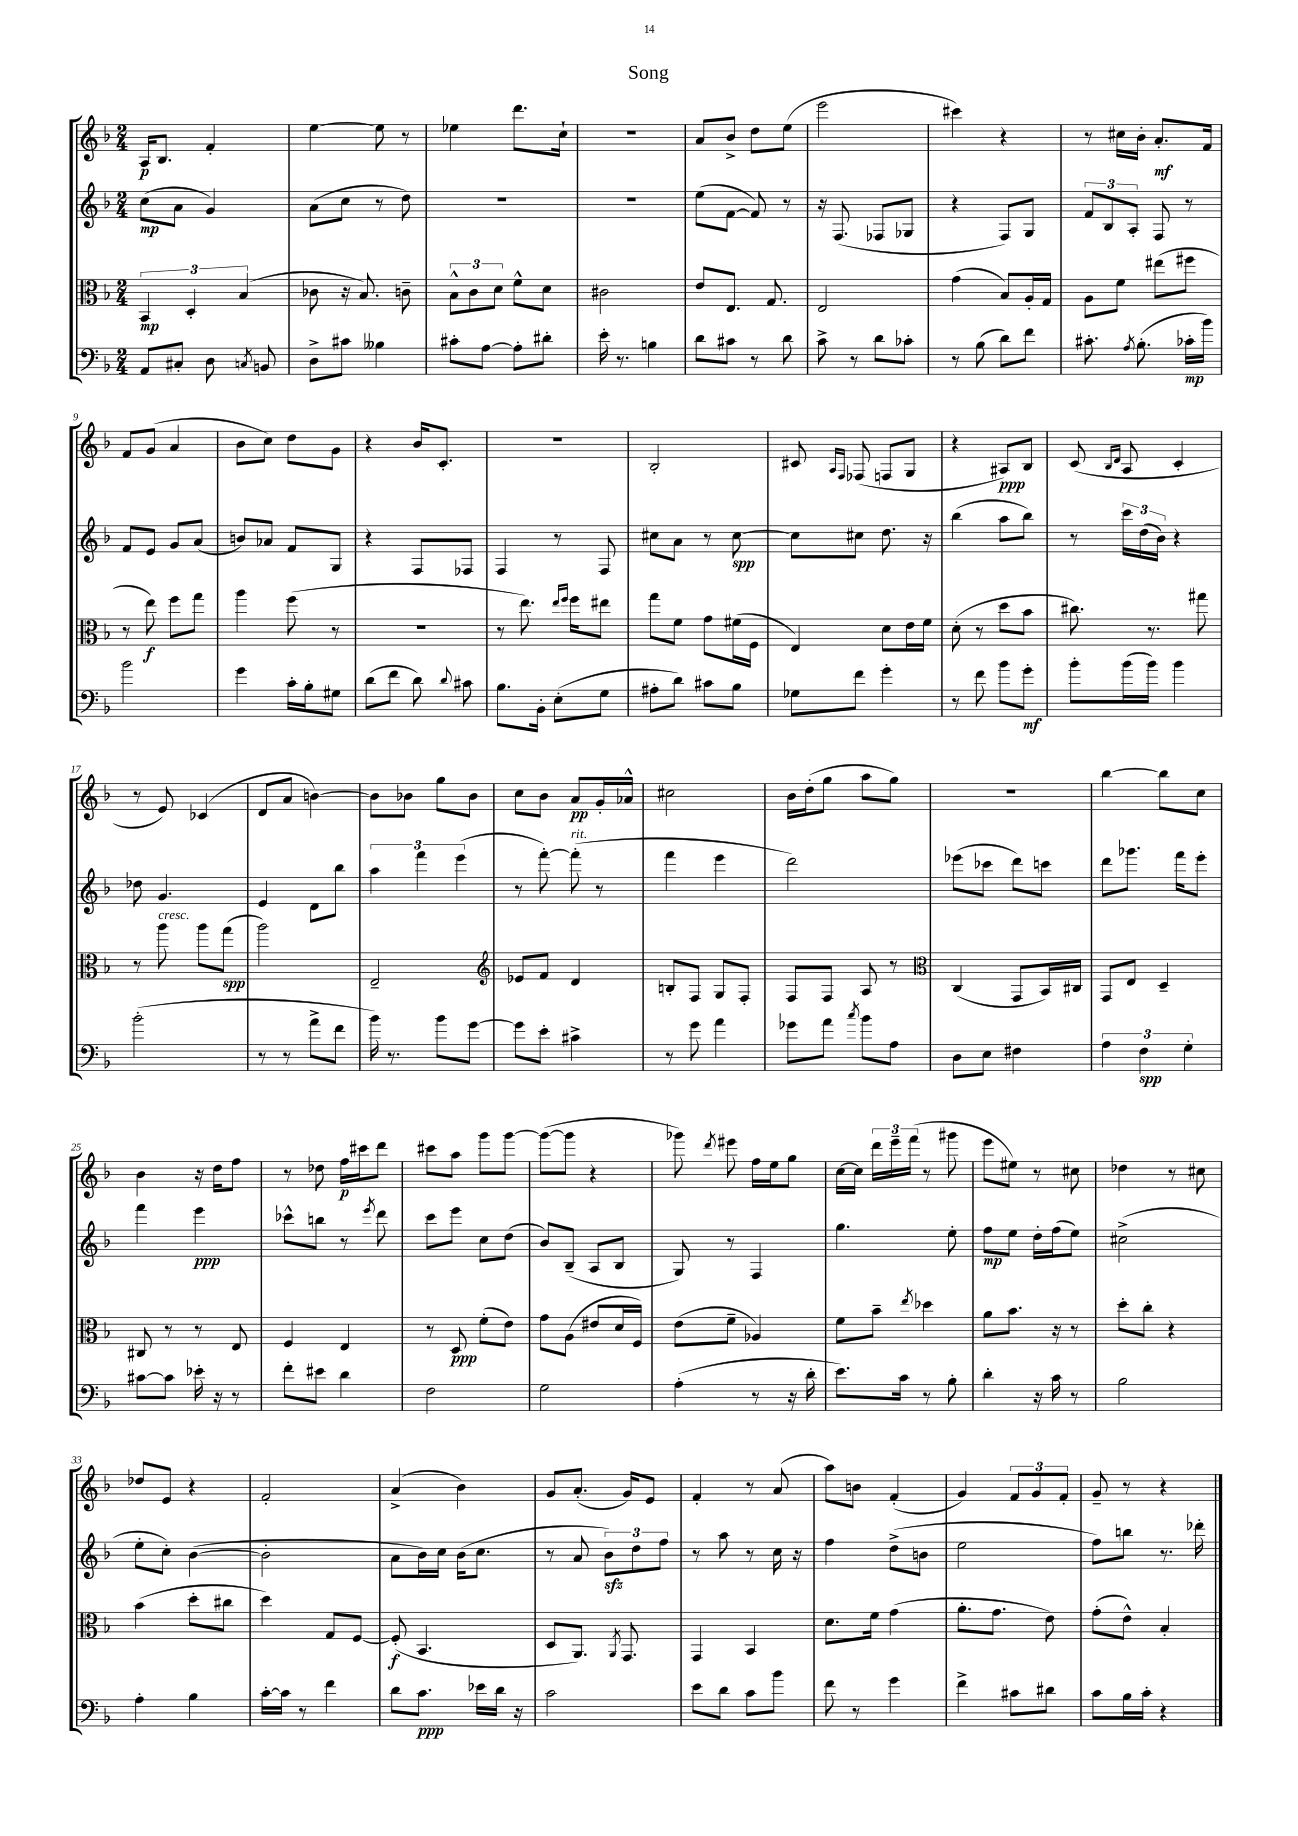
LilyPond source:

\header { title = "Song" }
<<
\new StaffGroup <<
\new Staff = "s0" {
    \clef treble \key f \major \numericTimeSignature \time 2/4
    \autoBeamOff a16[\p bes8.] f'4-. |
    e''4~ e''8 r8 |
    ees''4 d'''8.[ c''16]-! |
    r2 |
    a'8[ bes'8]-> d''8[ e''8]( |
    e'''2 |
    cis'''4) r4 |
    r8 cis''16[ bes'16]-. a'8.[-.\mf f'16] |
    f'8[ g'8]( a'4 |
    bes'8[ c''8]) d''8[ g'8] |
    r4 bes'16[ c'8.]-. |
    r2 |
    bes2-. |
    cis'8 \grace { a16[ f16] } fes8( f8[ g8] |
    r4 ais8[\ppp) bes8] |
    c'8( \grace { bes16[ d'16] } a8 c'4-. |
    r8 e'8) ces'4( |
    d'8[ a'8] b'4~) |
    b'8[ bes'8] g''8[ bes'8] |
    c''8[ bes'8] a'8[\pp g'16-. aes'16]-^ |
    cis''2 |
    bes'16[ d''16-.( g''8] a''8[ g''8]) |
    r2 |
    bes''4~ bes''8[ c''8] |
    bes'4 r16 d''16[ f''8] |
    r8 des''8 f''16[\p cis'''16 d'''8] |
    cis'''8[ a''8] g'''8[ g'''8]~ |
    g'''8[~( g'''8] r4 |
    ges'''8) \acciaccatura { d'''8 } eis'''8 f''16[ e''16 g''8] |
    c''16[~ c''16] \tuplet 3/2 { d'''16[ e'''16-- f'''16]( } r8 gis'''8 |
    e'''8[ eis''8]) r8 cis''8 |
    des''4 r8 cis''8 |
    des''8[ e'8] r4 |
    f'2-. |
    a'4->( bes'4) |
    g'8[ a'8.]-.( g'16[) e'8] |
    f'4-. r8 a'8( |
    a''8[) b'8] f'4-.( |
    g'4) \tuplet 3/2 { f'8[ g'8 f'8]-. } |
    g'8-- r8 r4 \bar "|." |
}
\new Staff = "s1" {
    \clef treble \key f \major \numericTimeSignature \time 2/4
    \autoBeamOff c''8[\mp( a'8] g'4) |
    a'8[( c''8] r8 d''8) |
    R2 |
    R2 |
    e''8[( f'8]~ f'8) r8 |
    r16 f8.( fes8[ ges8] |
    r4 f8[) g8] |
    \tuplet 3/2 { f'8[ bes8 a8]-. } f8 r8 |
    f'8[ e'8] g'8[ a'8]( |
    b'8[) aes'8] f'8[ g8] |
    r4 f8[ fes8] |
    f4 r8 f8 |
    cis''8[ a'8] r8 cis''8~\spp |
    cis''8[ cis''8] d''8. r16 |
    bes''4( a''8[ bes''8]) |
    r8 \tuplet 3/2 { c'''16[ d''16( bes'16]) } r4 |
    des''8 g'4. |
    e'4 d'8[ bes''8] |
    \tuplet 3/2 { a''4 f'''4 e'''4( } |
    r8 f'''8~-.) f'''8-.^\markup { \italic "rit." }( r8 |
    f'''4 e'''4 |
    d'''2) |
    ees'''8[( ces'''8] d'''8[) c'''8] |
    d'''8[ ges'''8.] f'''16[ e'''8]-. |
    f'''4 e'''4\ppp |
    ces'''8[-^ b''8] r8 \acciaccatura { e'''8 } d'''8 |
    c'''8[ e'''8] c''8[ d''8]( |
    bes'8[) bes8]--( a8[ bes8] |
    g8) r8 f4 |
    g''4. e''8-. |
    f''8[\mp e''8] d''16[-. f''16( e''8]) |
    cis''2->( |
    e''8[-. c''8]-.) bes'4~( |
    bes'2-. |
    a'8[ bes'16) c''16] bes'16[( c''8.] |
    r8 a'8 \tuplet 3/2 { bes'8[\sfz) d''8 f''8] } |
    r8 a''8 r8 c''16 r16 |
    f''4 d''8[->( b'8] |
    e''2 |
    f''8[) b''8] r8. des'''16-. \bar "|." |
}
\new Staff = "s2" {
    \clef alto \key f \major \numericTimeSignature \time 2/4
    \autoBeamOff \tuplet 3/2 { bes,4\mp d4-. bes4( } |
    ces'8 r16 bes8.) c'8-- |
    \tuplet 3/2 { bes8[-^ c'8 d'8] } f'8[-^ d'8] |
    cis'2 |
    e'8[ e8.] g8. |
    e2 |
    g'4( bes8[) a16-. g16] |
    a8[ f'8] eis''8[( fis''8] |
    r8 e''8\f) f''8[ g''8] |
    a''4 f''8( r8 |
    R2 |
    r8 e''8.) \grace { e''16[ f''16] } f''16[ eis''8] |
    g''8[ f'8] g'8[ fis'16( f16] |
    e4) d'8[ e'16 f'16] |
    d'8-.( r8 d''8[ bes'8] |
    cis''8.) r8. gis''8 |
    r8 a''8^\markup { \italic "cresc." } a''8[ g''8]\spp( |
    a''2) |
    e2-- |
    \clef treble ees'8[ f'8] d'4 |
    b8[-. f8] g8[ f8]-. |
    f8[ f8] a8 r8 |
    \clef alto c4( g,8[ bes,16) cis16] |
    g,8[ e8] d4-- |
    cis8 r8 r8 e8 |
    f4 e4 |
    r8 d8\ppp f'8[-.( e'8]) |
    g'8[ a8]( eis'8[ d'16 f16]) |
    e'8[( f'8]-- aes4) |
    f'8[ bes'8]-- \acciaccatura { e''8 } des''4 |
    a'8[ bes'8.] r16 r8 |
    d''8[-. c''8]-. r4 |
    bes'4( d''8[-. cis''8] |
    d''4) g8[ f8]~ |
    f8-.\f( bes,4. |
    d8[ a,8.]) \acciaccatura { a,8 } g,8. |
    g,4 bes,4 |
    d'8.[ f'16] g'4( |
    a'8.[-. g'8.] e'8) |
    g'8[-.( e'8]-^) bes4-. \bar "|." |
}
\new Staff = "s3" {
    \clef bass \key f \major \numericTimeSignature \time 2/4
    \autoBeamOff a,8[ cis8]-. d8 \acciaccatura { c8 } b,8 |
    d8[-> cis'8] beses4 |
    cis'8[-. a8]~ a8[-. dis'8]-. |
    e'16-. r8. b4 |
    d'8[ cis'8] r8 d'8 |
    c'8-> r8 d'8[ ces'8]-. |
    r8 bes8( d'8[) f'8] |
    cis'8.-. \acciaccatura { a8 } bes8.-.( ces'16[-.\mp bes'16]) |
    bes'2 |
    g'4 c'16[-. bes16-. gis8] |
    d'8[( f'8] d'8) \appoggiatura { d'8 } cis'8 |
    bes8.[ bes,16]-. e8[-.( g8] |
    ais8[-. d'8]) cis'8[ bes8] |
    ges8[ f'8] g'4-. |
    r8 f'8 bes'8[ g'8]-.\mf |
    bes'8[-. bes'16( bes'16]) bes'4 |
    bes'2-.( |
    r8 r8 a'8[-> f'8] |
    bes'16) r8. bes'8[ g'8]~ |
    g'8[ e'8]-. cis'4-> |
    r8 g'8 a'4 |
    ges'8[ a'8] \acciaccatura { c''8 } bes'8[ a8] |
    d8[ e8] fis4 |
    \tuplet 3/2 { a4 f4\spp g4-. } |
    cis'8[~ cis'8] ees'16-. r16 r8 |
    f'8[-. eis'8] d'4 |
    f2 |
    g2 |
    a4-.( r8 r16 d'16-. |
    e'8.[) c'16] r8 bes8-. |
    d'4-. r16 c'16 r8 |
    bes2 |
    a4-. bes4 |
    c'16[~-. c'16] r8 f'4 |
    d'8[ c'8.]\ppp ees'16[ d'16] r16 |
    c'2 |
    e'8[ d'8] c'8[ bes'8] |
    f'8 r8 g'4 |
    f'4-> cis'8[ dis'8] |
    c'8[ bes16 c'16]-. r4 \bar "|." |
}
>>
>>
